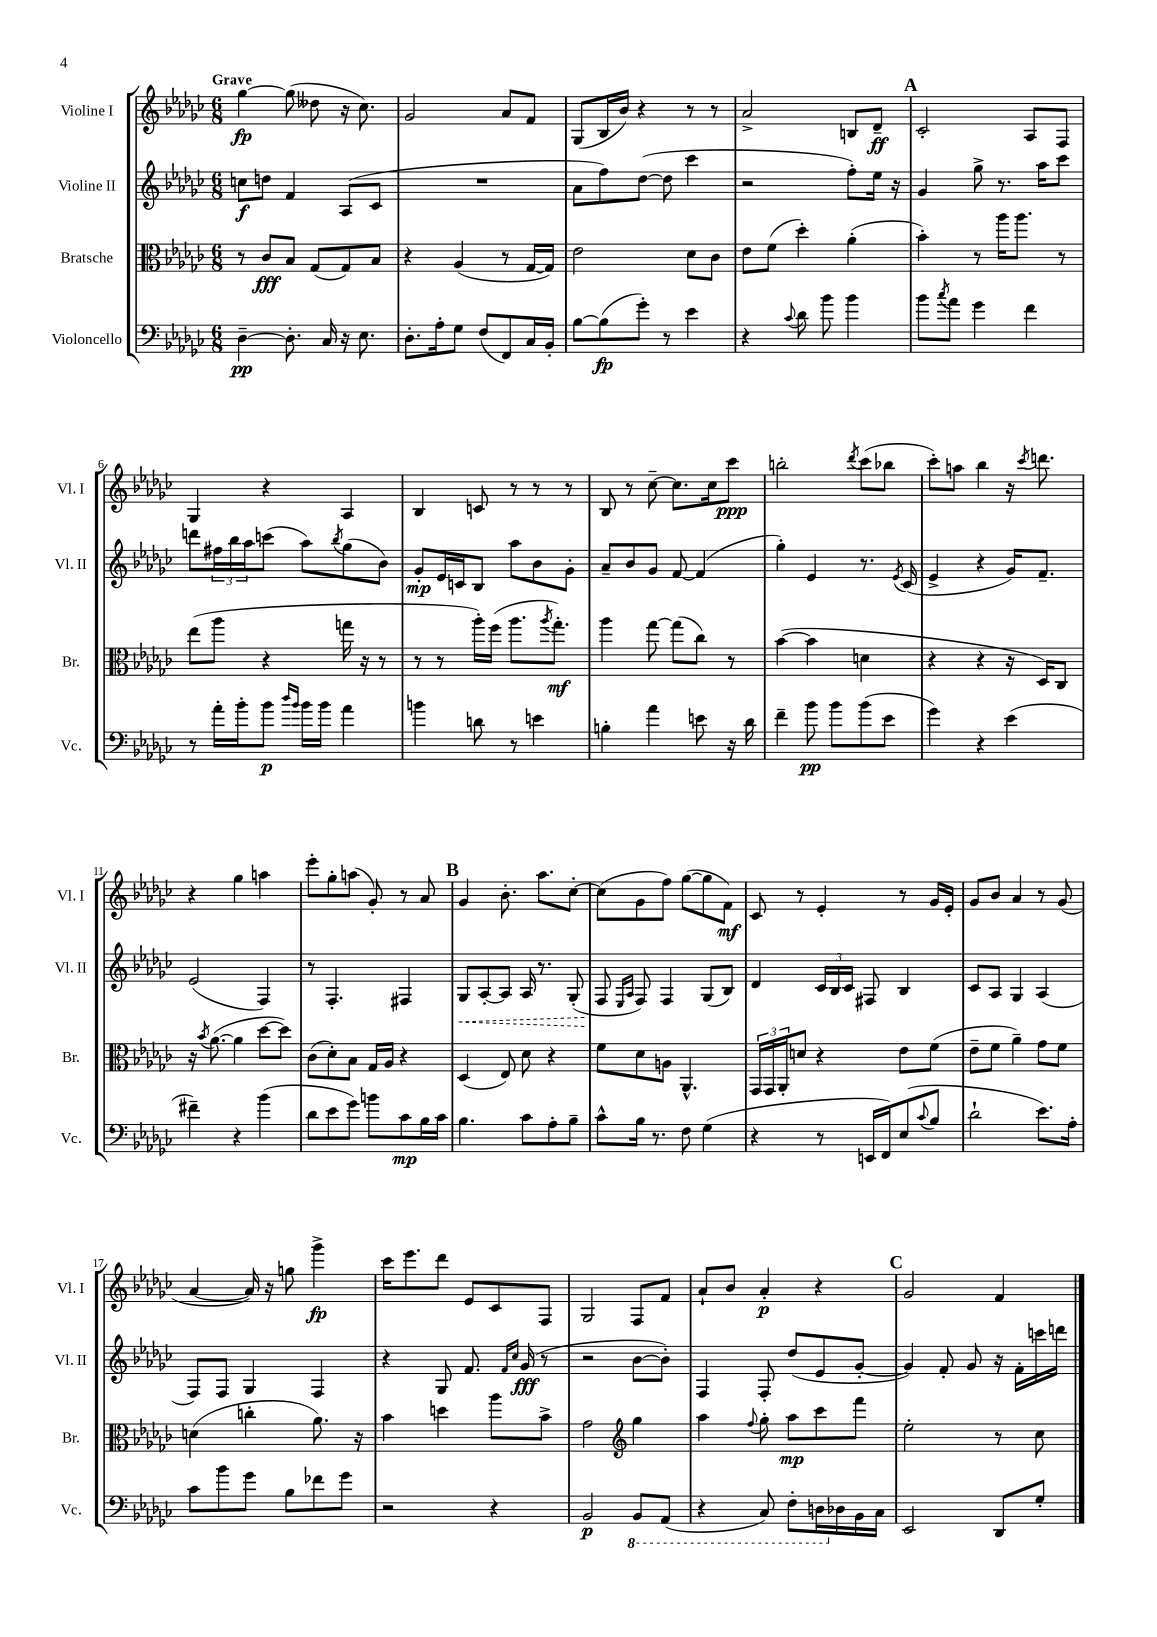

**kern	**kern	**kern	**kern
*staff4	*staff3	*staff2	*staff1
*clefF4	*clefC3	*clefG2	*clefG2
*k[b-e-a-d-g-c-]	*k[b-e-a-d-g-c-]	*k[b-e-a-d-g-c-]	*k[b-e-a-d-g-c-]
*M6/8	*M6/8	*M6/8	*M6/8
[4D-~\	8r	8cc\L	[4gg-\
.	8c-/L	8dd\J	.
8.D-'\]	8B-/J	4f/	(8gg-\]
.	(8G-/L	.	8dd--\
16C-/	.	.	.
16r	8G-/)	(8A-/L	16r
8.E-\	.	.	8.cc-\)
.	8B-/J	8c-/J	.
=	=	=	=
8.D-'\L	4r	2.r	2g-/
16A-'\k	.	.	.
8G-\J	(4A-/	.	.
(8F/L	.	.	.
8FF/)	8r	.	8a-/L
16C-/L	[16G-/LL	.	8f/J
16BB-'/JJ	16G-/]JJ)	.	.
=	=	=	=
[8B-\L	2e-\	8a-\L	(8G-/L
(8B-\]	.	8ff\)	16B-/L
.	.	.	16b-/JJ)
8g-'\J)	.	([8dd-\J	4r
8r	.	8dd-\]	.
4e-\	8d-\L	4ccc-\	8r
.	8c-\J	.	8r
=	=	=	=
4r	8e-\L	2r	2a-^/
.	(8f\J	.	.
8qqc-/	.	.	.
8d-\	4dd-'\)	.	.
8b-\	.	.	.
4b-\	(4a-'\	8ff'\L)	8B/L
.	.	16ee-\Jk	8d-~/J
.	.	16r	.
=	=	=	=
8b-\L	4b-'\)	4g-/	2c-'/
8qcc-/	.	.	.
8a-\J	.	.	.
4g-\	8r	8gg-^\	.
.	16aa-\LK	8.r	.
.	8.aa-\J	.	.
4f\	.	.	8A-/L
.	.	16aa-\LK	.
.	8r	8ccc-\J	8F/J
=	=	=	=
8r	(8ee-\L	8ddd\L	4G-/
16a-'\LL	8aa-\J	24ff#\L	.
.	.	24bb-\	.
16b-'\J	.	.	.
.	.	24aa-\J	.
8b-\J	4r	(8ccc\J	4r
16qqdd-/LL	.	.	.
16qqb-/JJ	.	.	.
16b-\LL	.	8aa-\L)	.
16b-\JJ	.	.	.
.	.	8qbb-/	.
4a-\	16gg\	(8gg-\	4A-/
.	16r	.	.
.	8r	8b-\J)	.
=	=	=	=
4b\	8r	8g-'/L	4B-/
.	8r	16e-/L	.
.	.	16c/J	.
8d\	16aa-'\LL)	8B-/J	8c/
.	(16ff\JJ	.	.
8r	8.aa-\L	8aa-\L	8r
4e\	.	8b-\	8r
.	8qaa-/	.	.
.	8.gg-'\J)	.	.
.	.	8g-'\J	8r
=	=	=	=
4B'\	4aa-\	8a-~/L	8B-/
.	.	8b-/	8r
4a-\	[8gg-\	8g-/J	[8cc-~\
.	(8gg-\]L	[8f/	8.cc-\]L
8e\	8cc-\J)	(4f/]	.
.	.	.	16cc-\k
16r	8r	.	8ccc-\J
16d-\	.	.	.
=	=	=	=
4f~\	([4b-\	4gg-'\)	2bb'\
8b-\	4b-\]	4e-/	.
8b-\L	.	.	.
.	.	.	8qddd-/
(8b-\	4d\	8.r	(8ccc-\L
8e-\J	.	.	8bb-\J
.	.	8qe-/	.
.	.	(16c-/	.
=	=	=	=
4g-\)	4r	4e-^/	8ccc-'\L)
.	.	.	8aa\J
4r	4r	4r	4bb-\
(4e-\	16r	16g-/LK)	16r
.	.	.	8qccc-/
.	16D-/LK)	8.f~/J	8.ddd\
.	8C-/J	.	.
=	=	=	=
4f#~\)	16r	(2e-/	4r
.	8qb-/	.	.
.	([8.a-\	.	.
4r	4a-\]	.	4gg-\
(4b-\	[8dd-\L	4F/)	4aa\
.	8dd-\]J)	.	.
=	=	=	=
8d-\L	(8c-\L	8r	8eee-'\L
8e-\	8d-'\)	4.F'/	8gg-'\
8g-\J)	8B-\J	.	(8aa\J
8b\L	16G-/LL	.	8g-'/)
.	16A-/JJ	.	.
8c-\	4r	4F#/	8r
16B-\L	.	.	8a-/
16c-\JJ	.	.	.
=	=	=	=
4.B-\	(4D-/	8G-/L	4g-/
.	.	[8A-'/	.
.	8E-/)	8A-/]J	8.b-'\
8c-\L	8d-\	16A-/	.
.	.	8.r	8.aa-\L
8A-'\	4r	.	.
8B-~\J	.	(8G-'/	[8cc-'\J
=	=	=	=
8c-^^\L	8f\L	8F/	(8cc-\]L
.	.	16qqE-/LL	.
.	.	16qqA-/JJ	.
16B-\Jk	8d-\	8F/)	8g-\
8.r	.	.	.
.	8A\J	4F/	8ff\J)
8F\	4.AA-^^/	.	([8gg-\L
(4G-\	.	(8G-/L	8gg-\]
.	.	8B-/J)	8f\J)
=	=	=	=
4r	24GG-/LL	4d-/	8c-/
.	24GG-/	.	.
.	24AA-'/J	.	.
.	8d/J	.	8r
8r	4r	24c-/LL	4e-'/
.	.	24B-/	.
.	.	24c-/JJ	.
16EE/LL	.	8F#/	.
16FF/J)	.	.	.
(8E-/	8e-\L	4B-/	8r
8qqc-/	.	.	.
8B-/J	(8f\J	.	16g-/LL
.	.	.	16e-'/JJ
=	=	=	=
2d-`\	8e-~\L	8c-/L	8g-/L
.	8f\J	8A-/J	8b-/J
.	4a-~\)	4G-/	4a-/
8.e-\L)	8g-\L	(4A-/	8r
.	8f\J	.	(8g-/
16A-'\Jk	.	.	.
=	=	=	=
8c-\L	(4d\	8F/L)	[4a-/
8b-\	.	8F/J	.
8g-\J	4cc'\	4G-/	16a-/])
.	.	.	16r
8B-\L	.	.	8gg\
8f-\	8.a-\)	4F/	4ggg-^\
8g-\J	.	.	.
.	16r	.	.
=	=	=	=
2r	4b-\	4r	16ccc-\LK
.	.	.	8.eee-\
.	4dd\	8G-/	8ddd-\J
.	.	8.f/	8e-/L
4r	8aa-\L	.	8c-/
.	.	16qqf/LL	.
.	.	16qqcc-/JJ	.
.	.	(16g-/	.
.	8b-^\J	8r	8F/J
=	=	=	=
2BB-/	2g-\	2r	2G-/
*	*clefG2	*	*
8BBB-/L	4gg-\	[8b-\L	8F/L
(8AAA-/J	.	8b-'\]J)	8f/J
=	=	=	=
4r	4aa-\	4F/	8a-`/L
.	.	.	8b-/J
.	8qqff/	.	.
8CC-/)	8gg-'\	8F'/	4a-'/
8FF'\L	8aa-\L	(8dd-/L	.
16DD\L	8ccc-\	8e-/	4r
16D-\	.	.	.
16BB-\	8fff\J	[8g-'/J	.
16C-\JJ	.	.	.
=	=	=	=
2EE-/	2ee-'\	4g-/])	2g-/
.	.	8f'/	.
.	.	8g-/	.
8DD-/L	8r	16r	4f/
.	.	16f'\LL	.
8G-'/J	8cc-\	16ccc\	.
.	.	16ddd\JJ	.
==	==	==	==
*-	*-	*-	*-
